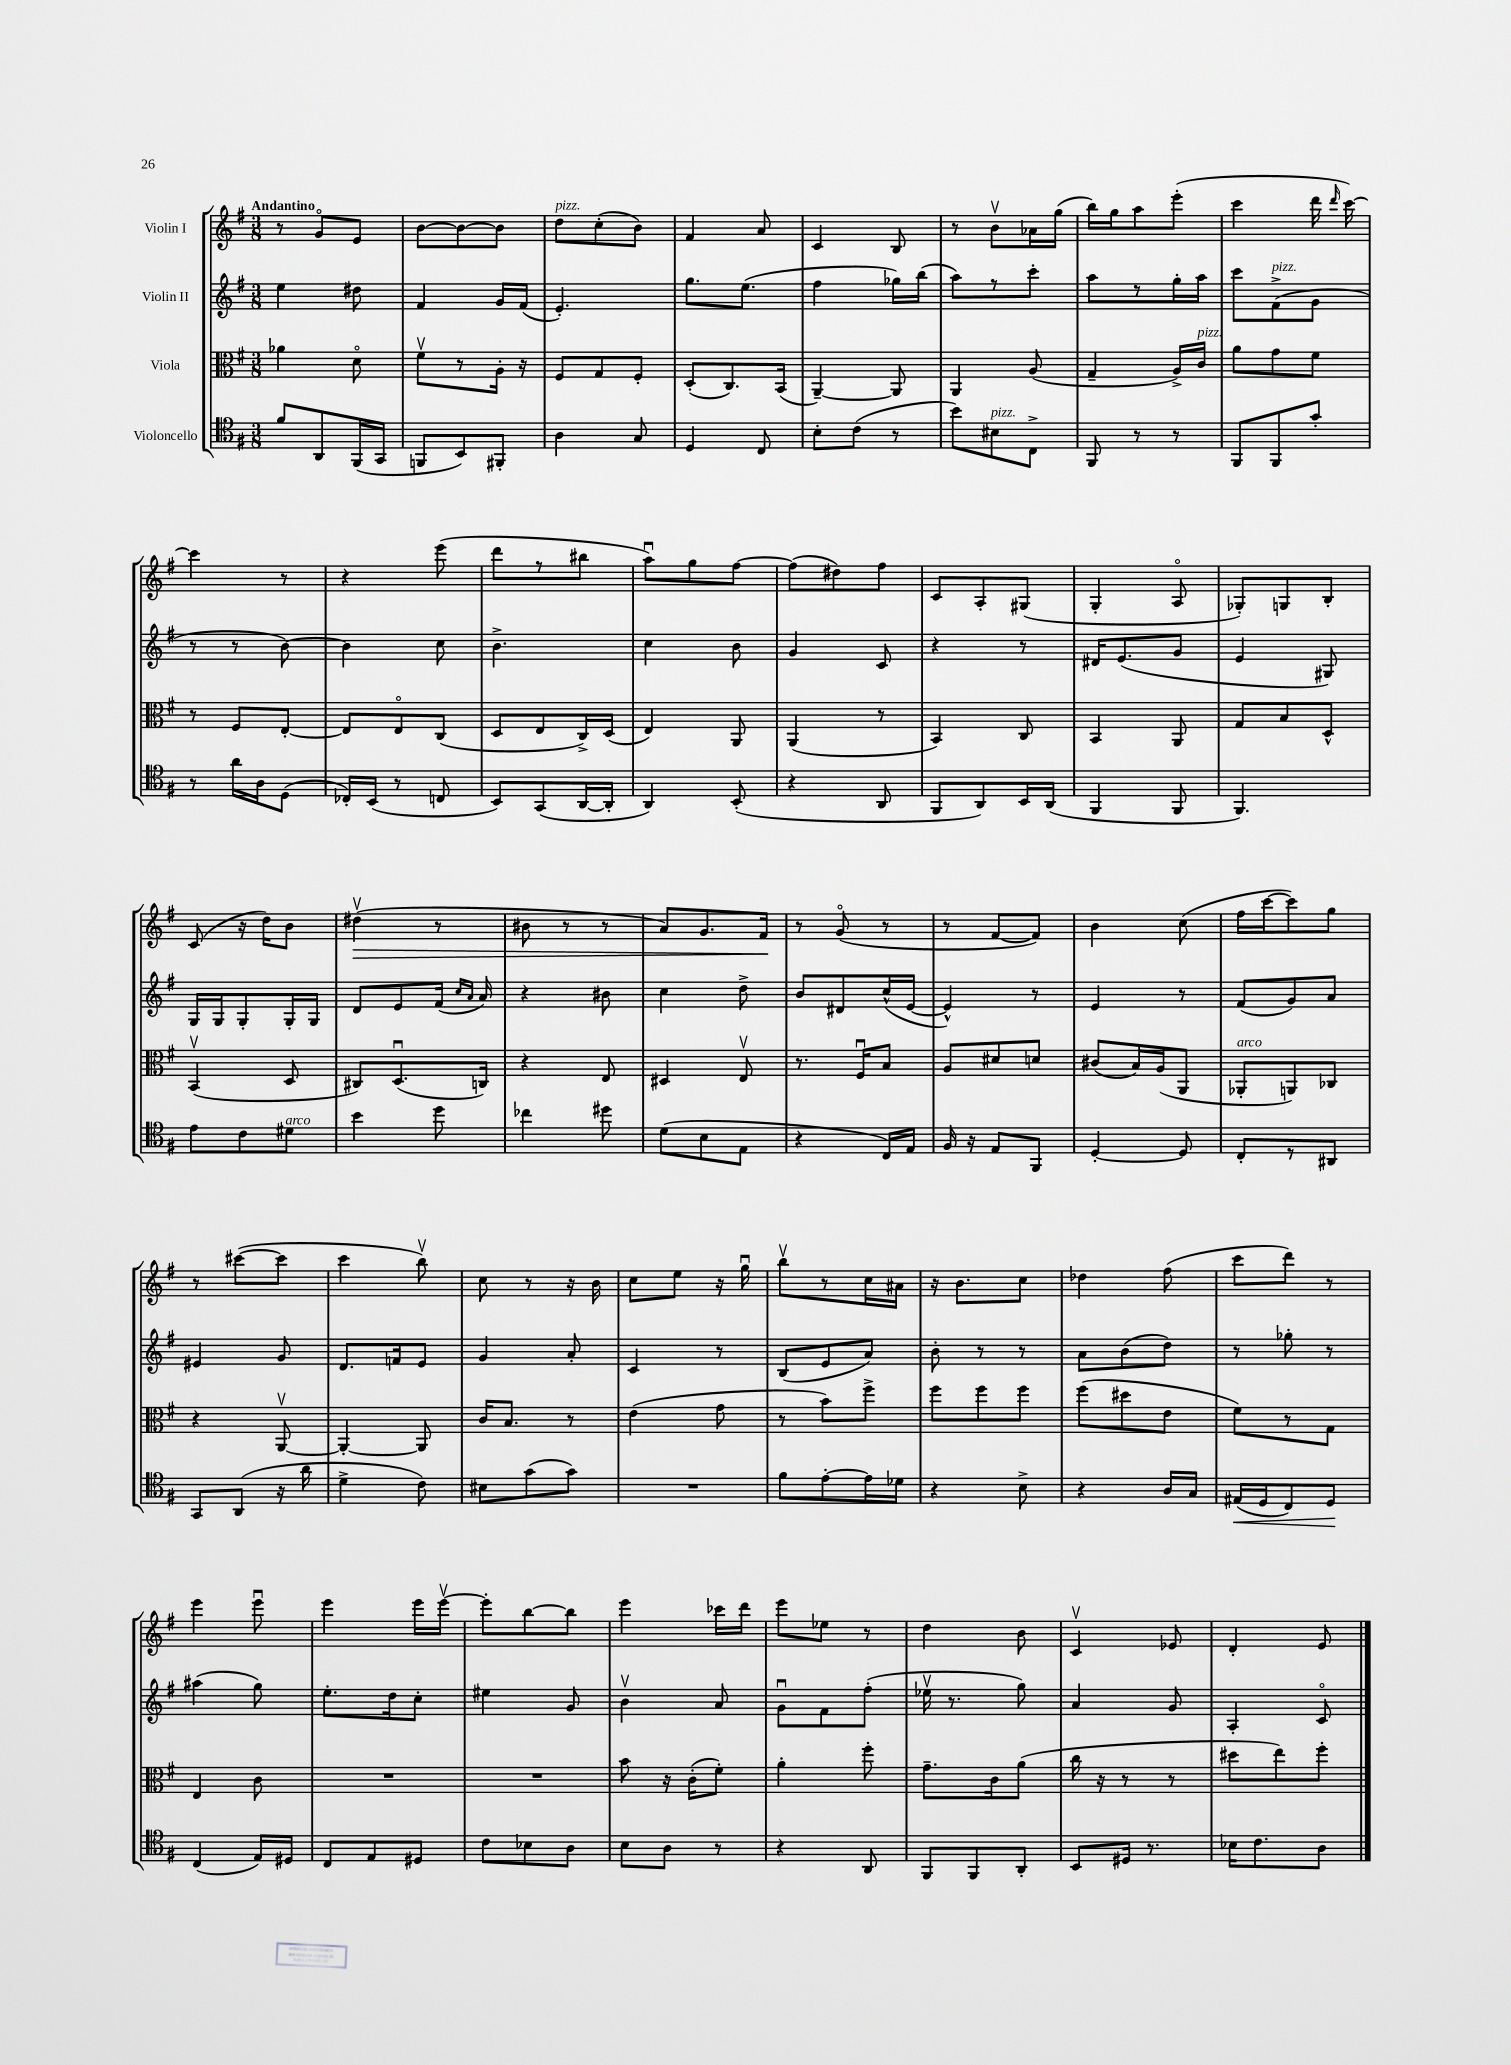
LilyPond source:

<<
\new StaffGroup <<
\new Staff = "s0" \with { instrumentName = "Violin I" } {
    \clef treble \key g \major \numericTimeSignature \time 3/8 \tempo "Andantino"
    \autoBeamOff r8 g'8[\flageolet e'8] |
    b'8[~ b'8~ b'8] |
    d''8[^\markup { \italic "pizz." } c''8-.( b'8]) |
    fis'4 a'8 |
    c'4 b8 |
    r8 b'8[\upbow aes'16 g''16]( |
    b''16[) g''16 a''8 e'''8]-.( |
    c'''4 d'''16 \grace { d'''16 } c'''16~) |
    c'''4 r8 |
    r4 e'''8( |
    d'''8[ r8 bis''8] |
    a''8[\downbow) g''8 fis''8]~ |
    fis''8[( dis''8) fis''8] |
    c'8[ a8-. gis8]( |
    g4-. a8\flageolet |
    ges8[-.) g8 b8]-. |
    c'8( r16 d''16[) b'8] |
    dis''4\upbow\>( r8 |
    bis'8 r8 r8 |
    a'8[) g'8. fis'16]\! |
    r8 g'8\flageolet( r8 |
    r8 fis'8[~ fis'8]) |
    b'4 c''8( |
    fis''16[ c'''16~ c'''8) g''8] |
    r8 cis'''8[~( cis'''8] |
    c'''4 b''8\upbow) |
    c''8 r8 r16 b'16 |
    c''8[ e''8] r16 g''16\downbow |
    b''8[\upbow r8 c''16 ais'16] |
    r16 b'8.[ c''8] |
    des''4 fis''8( |
    c'''8[ d'''8]) r8 |
    e'''4 e'''8\downbow |
    e'''4 e'''16[ e'''16]~\upbow |
    e'''8[-. b''8~ b''8] |
    e'''4 ces'''16[ d'''16] |
    e'''8[ ees''8] r8 |
    d''4 b'8 |
    c'4\upbow ees'8 |
    d'4-. e'8 \bar "|." |
}
\new Staff = "s1" \with { instrumentName = "Violin II" } {
    \clef treble \key g \major \numericTimeSignature \time 3/8
    \autoBeamOff e''4 dis''8 |
    fis'4 g'16[ fis'16]( |
    e'4.-.) |
    g''8.[ e''8.]( |
    fis''4 ges''16[) b''16]( |
    a''8[) r8 c'''8]-. |
    a''8[ r8 g''16-. a''16] |
    c'''8[ fis'8->^\markup { \italic "pizz." }( g'8] |
    r8 r8 b'8~) |
    b'4 c''8 |
    b'4.-> |
    c''4 b'8 |
    g'4 c'8 |
    r4 r8 |
    dis'16[ e'8.( g'8] |
    e'4 gis8) |
    g16[ g16 g8-. g16-. g16] |
    d'8[ e'8 fis'16]( \grace { c''16[ a'16] } a'16) |
    r4 bis'8 |
    c''4 d''8-> |
    b'8[ dis'8 c''16-^( e'16]~ |
    e'4-^) r8 |
    e'4 r8 |
    fis'8[( g'8) a'8] |
    eis'4 g'8 |
    d'8.[ f'16 e'8] |
    g'4 a'8-. |
    c'4 r8 |
    b8[( e'8 a'8]) |
    b'8-. r8 r8 |
    a'8[ b'8( d''8]) |
    r8 ges''8-. r8 |
    ais''4( g''8) |
    e''8.[-. d''16 c''8]-. |
    eis''4 g'8 |
    b'4\upbow a'8 |
    g'8[\downbow fis'8 fis''8]-.( |
    ees''16\upbow r8. g''8) |
    a'4 g'8 |
    a4-. c'8\flageolet \bar "|." |
}
\new Staff = "s2" \with { instrumentName = "Viola" } {
    \clef alto \key g \major \numericTimeSignature \time 3/8
    \autoBeamOff aes'4 d'8\flageolet |
    fis'8[\upbow r8 a16]-. r16 |
    fis8[ g8 fis8]-. |
    d8[-.( c8.) b,16]( |
    a,4~--) a,8 |
    a,4 a8( |
    g4-- a16[->) c'16]^\markup { \italic "pizz." } |
    a'8[ g'8 fis'8] |
    r8 fis8[ e8]~-. |
    e8[ e8\flageolet c8]( |
    d8[ e8 c16->) d16]( |
    e4) a,8 |
    a,4( r8 |
    b,4) c8 |
    b,4 a,8 |
    g8[ b8 d8]-^ |
    b,4\upbow( d8 |
    cis8[) d8.\downbow( c16]) |
    r4 e8 |
    dis4 e8\upbow |
    r8. fis16[\downbow b8] |
    a8[ dis'8 d'8] |
    cis'8[( b16) a16( a,8] |
    aes,8[-.^\markup { \italic "arco" } a,8) ces8] |
    r4 a,8~\upbow |
    a,4~-. a,8 |
    c'16[ b8.] r8 |
    e'4( g'8 |
    r8 b'8[) fis''8]-> |
    fis''8[ fis''8 fis''8] |
    fis''8[( dis''8 e'8] |
    fis'8[) r8 g8] |
    e4 c'8 |
    R4. |
    R4. |
    b'8 r16 c'16[-.( fis'8]-.) |
    a'4-. fis''8-. |
    g'8.[-- c'16 a'8]( |
    c''16 r16 r8 r8 |
    dis''8[ e''8) fis''8]-. \bar "|." |
}
\new Staff = "s3" \with { instrumentName = "Violoncello" } {
    \clef tenor \key g \major \numericTimeSignature \time 3/8
    \autoBeamOff fis'8[ a,8 fis,16( g,16] |
    f,8[ b,8) fis,8]-. |
    a4 g8 |
    d4 c8 |
    b8[-. c'8]( r8 |
    b'8[) bis8^\markup { \italic "pizz." } c8]-> |
    fis,8 r8 r8 |
    fis,8[ fis,8 g'8]-. |
    r8 a'16[ a16 d8]( |
    ces16[-.) b,16]( r8 c8 |
    b,8[) g,8( a,16~ a,16]-. |
    a,4) b,8-.( |
    r4 a,8 |
    fis,8[ a,8) b,16 a,16]( |
    fis,4 fis,8 |
    fis,4.) |
    e'8[ c'8 dis'8]^\markup { \italic "arco" } |
    b'4 d''8 |
    ces''4 dis''8 |
    d'8[( b8 e8] |
    r4 c16[) e16] |
    fis16 r16 e8[ fis,8] |
    d4~-. d8 |
    c8[-. r8 ais,8] |
    g,8[ a,8]( r16 a'16 |
    d'4-> c'8) |
    bis8[ g'8( g'8]) |
    R4. |
    fis'8[ e'8~-. e'16 des'16] |
    r4 b8-> |
    r4 a16[ g16] |
    eis16[\<( d16 c8) d8]\! |
    c4( e16[) dis16] |
    c8[ e8 dis8] |
    c'8[ bes8 a8] |
    b8[ a8] r8 |
    r4 a,8 |
    fis,8[ fis,8 a,8]-. |
    b,8[ dis16] r8. |
    bes16[ c'8. a8] \bar "|." |
}
>>
>>
\layout { \context { \Score \remove "Bar_number_engraver" } }
